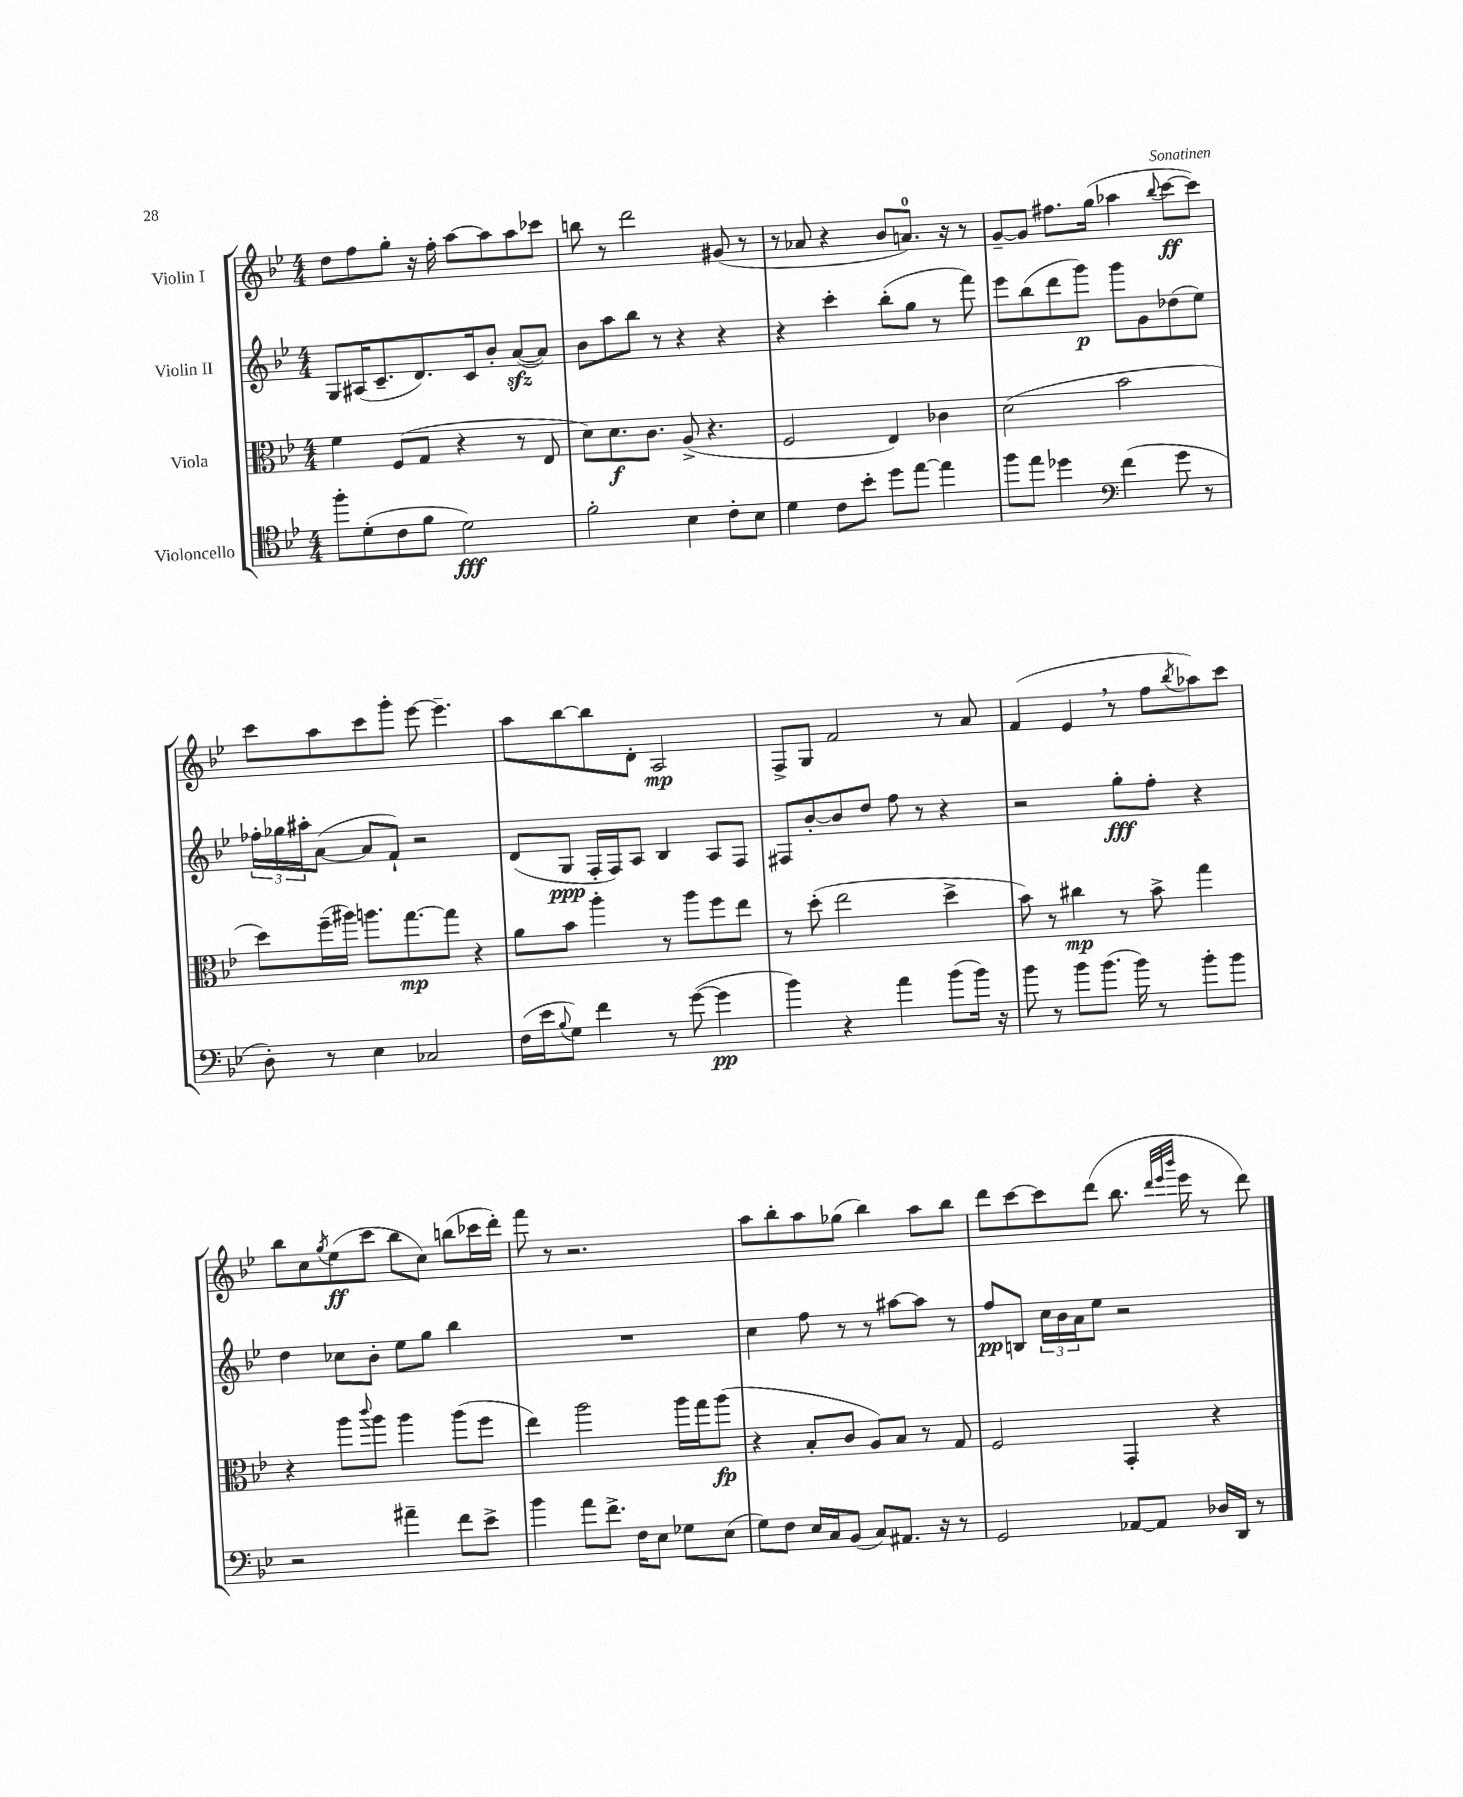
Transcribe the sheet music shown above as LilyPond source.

<<
\new StaffGroup <<
\new Staff = "s0" \with { instrumentName = "Violin I" } {
    \clef treble \key bes \major \numericTimeSignature \time 4/4
    d''8 f''8 g''8-. r16 f''16-. a''8~ a''8 a''8 ces'''8 |
    b''8 r8 d'''2 gis'8( r8 |
    r8 aes'8 r4 bes'8 a'8.-0) r16 r8 |
    g'8~-- g'8 fis''8. g''16( aes''4 \appoggiatura { bes''8 } c'''8~\ff c'''8) |
    c'''8 a''8 c'''8 g'''8-. ees'''8~ ees'''4.-- |
    a''8 bes''8~ bes''8 d'8-. a2\mp |
    f8-> g8 f'2 r8 a'8 |
    f'4( ees'4 \breathe r8 f''8 \acciaccatura { bes''8 } aes''8) c'''8 |
    bes''8 c''8 \acciaccatura { g''8 } ees''8\ff( c'''8 bes''8 c''8) b''8( ces'''16 d'''16-.) |
    f'''8 r8 r2. |
    a''8 bes''8-. a''8 ges''8( bes''4) a''8 bes''8 |
    d'''8 c'''8~ c'''8 d'''8( bes''8. \grace { d'''32 ees'''32 bes'''32 } ees'''16 r8 d'''8) \bar "|." |
}
\new Staff = "s1" \with { instrumentName = "Violin II" } {
    \clef treble \key bes \major \numericTimeSignature \time 4/4
    g8 ais16( c'8.-- d'8.) c'16 bes'8-. a'8~\sfz( a'8) |
    bes'8 a''8 bes''8 r8 r4 r4 |
    r4 c'''4-. bes''8-.( g''8 r8 f'''8) |
    ees'''8 bes''8( d'''8 g'''8\p) g'''8 g'8 des''8( ees''8) |
    \tuplet 3/2 { fes''16-. ges''16 ais''16-. } a'8~( a'8 f'8-!) r2 |
    d'8( g8\ppp f16-. f16) a8 bes4 a8 f8 |
    fis8 bes'8~-. bes'8 d''8 f''8 r8 r4 |
    r2 g''8-.\fff f''8-. r4 |
    d''4 ces''8 bes'8-. ees''8 g''8 bes''4 |
    R1 |
    c''4 f''8 r8 r8 ais''8~ ais''8 r8 |
    f''8\pp b8 \tuplet 3/2 { c''16 bes'16 a'16 } ees''8 r2 \bar "|." |
}
\new Staff = "s2" \with { instrumentName = "Viola" } {
    \clef alto \key bes \major \numericTimeSignature \time 4/4
    f'4 f8( g8 r4 r8 ees8 |
    d'8) d'8.\f c'8. a8->( r4. |
    f2 ees4) ces'4 |
    d'2( bes'2 |
    d''8) f''16--( ais''16) a''8. g''8.~\mp g''8 r4 |
    a'8 bes'8 a''4-. r8 a''8 f''8 ees''8 |
    r8 d''8-.( ees''2 d''4-> |
    bes'8) r8 cis''4\mp r8 bes'8-> g''4 |
    r4 a''8 \appoggiatura { c'''8 } a''8 a''4 a''8( f''8 |
    ees''4) a''2 a''16 g''16 a''8\fp( |
    r4 bes8-. c'8 a8) bes8 r8 g8 |
    f2 g,4-. r4 \bar "|." |
}
\new Staff = "s3" \with { instrumentName = "Violoncello" } {
    \clef tenor \key bes \major \numericTimeSignature \time 4/4
    f''8-. d'8-.( c'8 f'8 d'2\fff) |
    f'2-. bes4 c'8-. bes8 |
    d'4 c'8 bes'8-. d''8 ees''8~ ees''4 |
    f''8 ees''8 des''4 \clef bass f'4( g'8 r8 |
    d8-.) r8 ees4 ces2 |
    f16( ees'16 \appoggiatura { bes8 } g8) f'4 r8 g'8~( g'4\pp |
    bes'4) r4 a'4 bes'8( bes'16) r16 |
    bes'8 r8 bes'8 bes'8.( bes'16) r8 bes'8-. bes'8 |
    r2 ais'4-- f'8 ees'8-> |
    bes'4 a'8 f'8.-> f16 ees8 ges8 ees8( |
    g8) f8 ees16 c16 bes,8( c8) ais,8. r16 r8 |
    g,2 aes,8~ aes,8 des16 d,16 r8 \bar "|." |
}
>>
>>
\layout { \context { \Score \remove "Bar_number_engraver" } }
